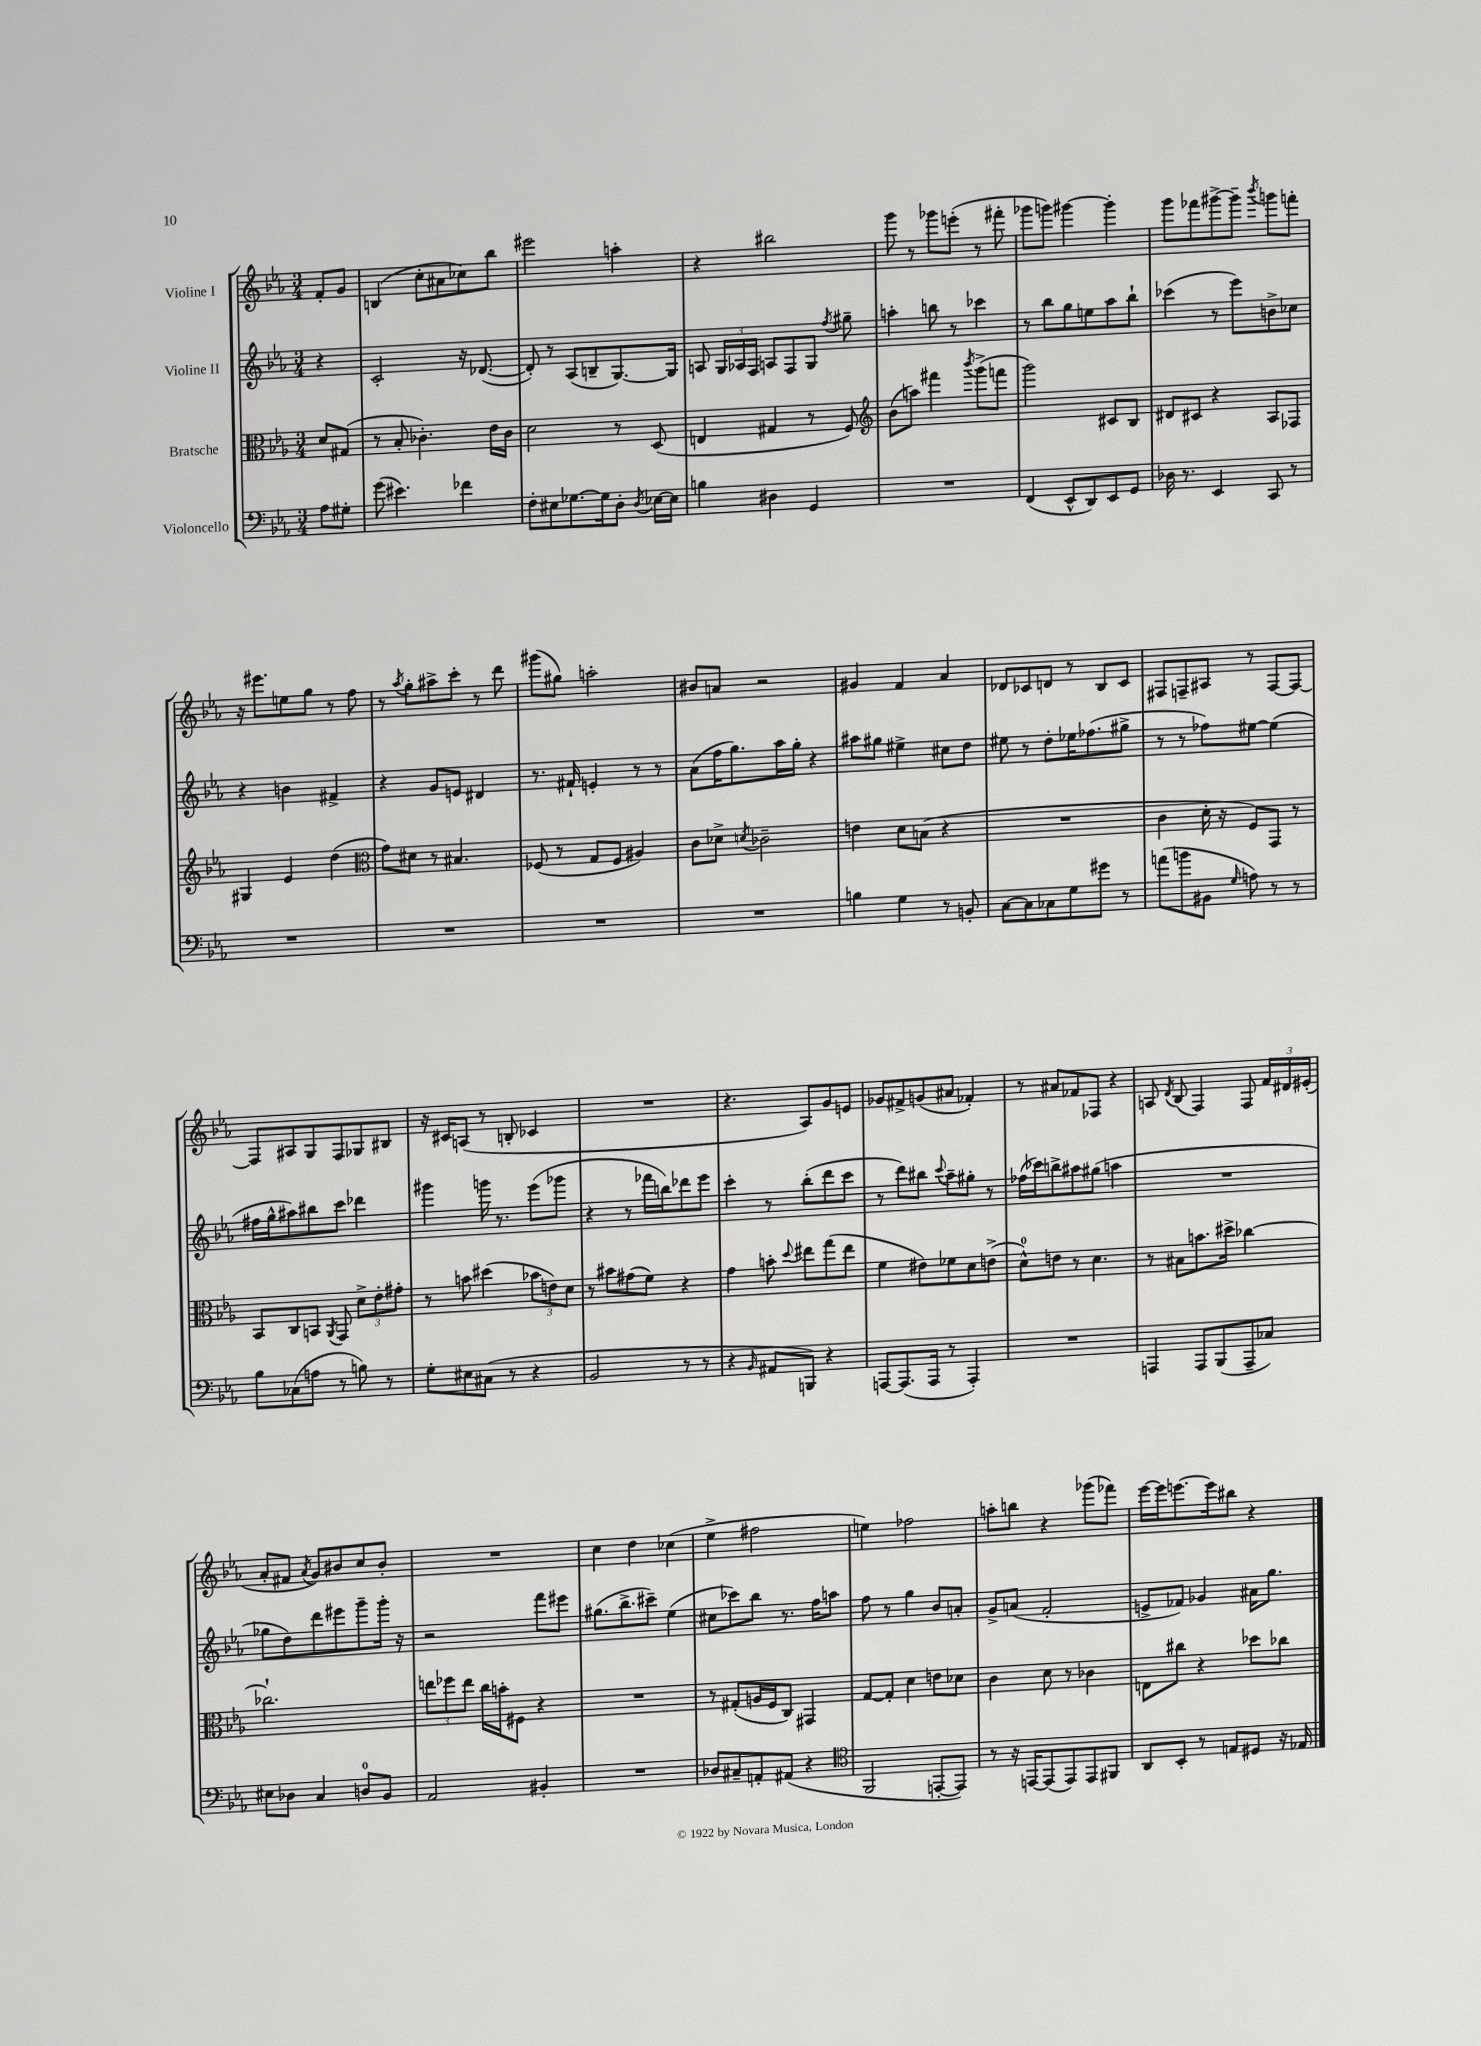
<<
\new StaffGroup <<
\new Staff = "s0" \with { instrumentName = "Violine I" } {
    \clef treble \key ees \major \numericTimeSignature \time 3/4 \partial 4
    \autoBeamOff f'8[-. g'8] |
    b4( c''8[-. ais'8 ces''8) bes''8] |
    eis'''2 a''4-. |
    r4 bis''2 |
    g'''8 r8 ges'''8[ e'''8]-.( r8 fis'''8-. |
    ges'''8[ g'''8]) gis'''4~ gis'''4-. |
    g'''8[ fes'''8 gis'''8~-> gis'''8]-- \acciaccatura { bes'''8 } g'''8[ f'''8]-. |
    r16 eis'''8.[ e''8 g''8] r8 f''8 |
    r8 \acciaccatura { aes''8 } g''8[-. ais''8-> c'''8]-. r8 d'''8 |
    gis'''8[( gis''8]) a''2-. |
    bis'8[ a'8] r2 |
    gis'4 f'4 aes'4 |
    des'8[ ces'8 d'8] r8 bes8[ ces'8] |
    fis8[ f8-- ais8] r8 f8[~ f8]~ |
    f8[ ais8 g8 f8 ges8 bis8] |
    r16 cis'16[ a8]( r8 b8-. ces'4 |
    R2. |
    r4. aes8[) g'8 e'8] |
    ges'8[ fis'8-> g'8( ais'8] fes'4-.) |
    r8 ais'8[ fes'8 fes8] r4 |
    a8 \acciaccatura { d'8 } bes8( f4) f8 \tuplet 3/2 { f'16[ dis'16 eis'16]-.( } |
    aes'8[-. fis'8] \acciaccatura { aes'8 } g'8[) bis'8 c''8 bis'8]-. |
    R2. |
    c''4 d''4 ces''4( |
    ees''4-> fis''2 |
    e''4) fes''2 |
    a''8[-. b''8] r4 ges'''8[( fes'''8]) |
    ees'''16[~ ees'''16 e'''8.~ e'''16 bis''8] r4 \bar "|." |
}
\new Staff = "s1" \with { instrumentName = "Violine II" } {
    \clef treble \key ees \major \numericTimeSignature \time 3/4 \partial 4
    \autoBeamOff r4 |
    c'2-. r16 des'8.~( |
    des'8-.) r8 aes8[( b8-- g8.~) g16] |
    a8 \tuplet 3/2 { g16[ aes16 f16] } a8[ f8 g8] \acciaccatura { f''8 } gis''8-- |
    a''4-. b''8 r8 ces'''4 |
    r8 bes''8[ g''8 e''8 aes''8 bes''8]-! |
    ces'''4( r8 ees'''8[) b'8-> ces''8] |
    r4 b'4 fis'4-> |
    r4 g'8[ e'8] dis'4 |
    r8. fis'16-! e'4-. r8 r8 |
    aes'8[( f''16 g''8.) aes''16 g''16]-. r4 |
    ais''8[ gis''8] eis''4-> cis''8[ d''8] |
    eis''8 r8 d''8[-. ees''16 fes''8.( gis''8]-> |
    r8 r8 fes''8[) eis''8]~ eis''4( |
    fis''16[ g''16-^ ais''8) bis''8 c'''8] des'''4 |
    gis'''4 g'''16 r8. ees'''8[( ges'''8] |
    r4 r8 fes'''16[ b''16) des'''8 ees'''8] |
    c'''4-. r8 bes''8[-.( d'''8 c'''8] |
    r8 d'''8[) bis''8] \appoggiatura { c'''8 } aes''8[-- gis''8]-. r8 |
    fes''16[( ces'''16) b''8-> ais''8 gis''8]( a''4 |
    R2. |
    ges''8[ d''8) d'''8 eis'''8 g'''8-- g'''16]-. r16 |
    r2 f'''8[ eis'''8] |
    gis''8.[( bes''8.-> cis'''8]--) ees''4( |
    cis''8[ ces'''8) bes''8] r8. f''16[ a''8] |
    f''8 r8 g''4 bes'8[ a'8]-. |
    g'8[-> a'8]( f'2-. |
    e'8[-> fes'8]) ges'4 ais'16[ g''8.] \bar "|." |
}
\new Staff = "s2" \with { instrumentName = "Bratsche" } {
    \clef alto \key ees \major \numericTimeSignature \time 3/4 \partial 4
    \autoBeamOff d'8[ gis8]( |
    r8 bes8-. ces'4.-.) ees'16[ ces'16] |
    d'2 r8 d8( |
    e4 gis4 r8 f8) |
    \clef treble bes'8[( a''8]) fis'''4 \acciaccatura { bes'''8 } g'''8[->( f'''8] |
    g'''2) cis'8[ bes8] |
    dis'8[ cis'8] r4 aes8[ fes8] |
    gis4 ees'4 d''4( |
    \clef alto g'8[) dis'8] r8 bis4. |
    fes8( r8 g8[ fes8] ais4) |
    c'8[ des'8]-> \acciaccatura { d'8 } ces'2-- |
    e'4 d'8[ b8]( r4 |
    R2. |
    c'4 d'16-. r16 f8[) g,8] r8 |
    bes,8[ c8 b,8] \acciaccatura { aes,8 } g,8 \tuplet 3/2 { d'8[-> ees'8-. gis'8]-. } |
    r8 b'8 dis''4( \tuplet 3/2 { bes'8[ e'8) d'8] } |
    r8 bis'8[ gis'8( f'8]) r4 |
    g'4 b'8-. \appoggiatura { d''8 } eis''8[ g''8( eis''8] |
    f'4 eis'8[) fes'8 d'8 e'8]->( |
    d'8[-0-^) e'8] r8 d'4. |
    r8 bis8[ b'8. dis''16]-> ces''4~ |
    ces''2.-! |
    \tuplet 3/2 { e''8[ fes''8 e''8] } c''16[ b'16-. fis8] r4 |
    R2. |
    r8 gis8[-.( a16 f16 c8]) gis,4 |
    g8[~ g8]-. d'4 e'8[ des'8] |
    c'4 d'8 r8 ces'4 |
    e8[ cis''8] r4 des''8[ ces''8] \bar "|." |
}
\new Staff = "s3" \with { instrumentName = "Violoncello" } {
    \clef bass \key ees \major \numericTimeSignature \time 3/4 \partial 4
    \autoBeamOff aes8[ gis8]-. |
    g'8( eis'4.) fes'4 |
    f8[-. eis8 ges8.~ ges16 d8]-. \acciaccatura { d8 } ees16[~ ees16] |
    b4 dis4 g,4 |
    R2. |
    f,4( ees,8[-^ d,8) ees,8 g,8] |
    des16 r8. ees,4 c,8 r8 |
    R2. |
    R2. |
    R2. |
    R2. |
    b4 g4 r8 b,8-. |
    c8[~ c8 ces8 g8 gis'8] r8 |
    a'8[( b'8 bis,8] \grace { g16 } a8) r8 r8 |
    bes8[ ces8( a8] r8 b8) r8 |
    g8[-. eis8 cis8]( r8 r4 |
    bes,2 r8 r8 |
    r4 \grace { bes,16 } ais,8[ b,,8]) r4 |
    a,,8[~ a,,8.( a,,16] r8 a,,4-.) |
    R2. |
    a,,4 a,,8[ bes,,8( a,,8-- ces8]) |
    eis8[ des8] c4 d8[-0 bes,8] |
    aes,2 bis,4-. |
    R2. |
    des8[ cis8-- a,8-. ais,8]( r4 |
    \clef tenor f,2 e,8[~-. e,8]) |
    r8 r16 e,16[~ e,8( e,8) e,8 fis,8] |
    aes,8[ bes,8]-. r8 e8[ dis8] r16 ees16 \bar "|." |
}
>>
>>
\layout { \context { \Score \remove "Bar_number_engraver" } }
